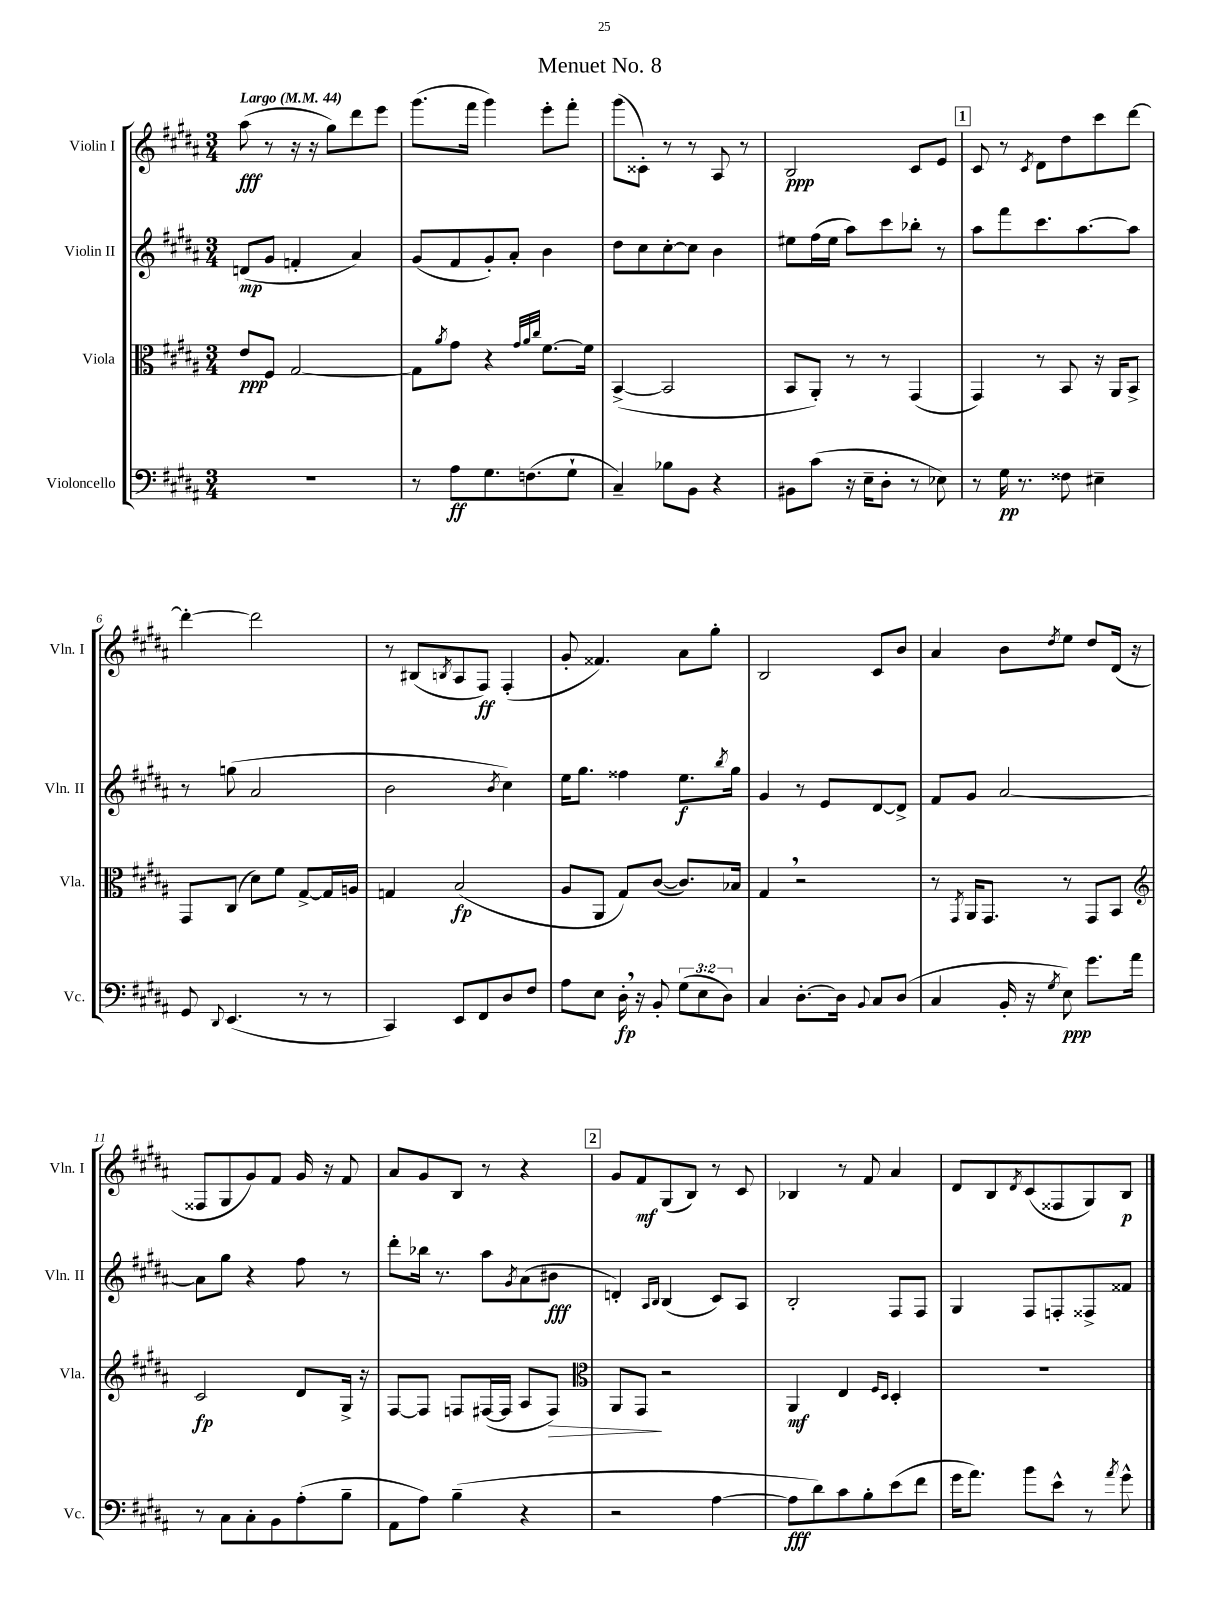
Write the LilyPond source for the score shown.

\header { title = "Menuet No. 8" }
<<
\new StaffGroup <<
\new Staff = "s0" \with { instrumentName = "Violin I" shortInstrumentName = "Vln. I" } {
    \clef treble \key b \major \numericTimeSignature \time 3/4 \tempo "Largo" 4 = 44
    ais''8\fff( r8 r16 r16 gis''8) dis'''8 e'''8 |
    gis'''8.( fis'''16 gis'''4) e'''8-. fis'''8-. |
    gis'''8( cisis'8-.) r8 r8 ais8 r8 |
    b2\ppp cis'8 e'8 |
    \mark \markup { \box "1" } cis'8 r8 \acciaccatura { cis'8 } dis'8 dis''8 cis'''8 dis'''8~ |
    dis'''4~-. dis'''2 |
    r8 bis8( \acciaccatura { b8 } ais8 fis8\ff) fis4-.( |
    gis'8-. fisis'4.) ais'8 gis''8-. |
    b2 cis'8 b'8 |
    ais'4 b'8 \acciaccatura { dis''8 } e''8 dis''8 dis'16( r16 |
    fisis8 gis8 gis'8) fis'8 gis'16 r16 fis'8 |
    ais'8 gis'8 b8 r8 r4 |
    \mark \markup { \box "2" } gis'8 fis'8\mf gis8( b8) r8 cis'8 |
    bes4 r8 fis'8 ais'4 |
    dis'8 b8 \acciaccatura { dis'8 } cis'8( fisis8 gis8) b8\p \bar "|." |
}
\new Staff = "s1" \with { instrumentName = "Violin II" shortInstrumentName = "Vln. II" } {
    \clef treble \key b \major \numericTimeSignature \time 3/4
    d'8\mp( gis'8 f'4-. ais'4) |
    gis'8( fis'8 gis'8-.) ais'8-. b'4 |
    dis''8 cis''8 cis''8~-. cis''8 b'4 |
    eis''8 fis''16( eis''16 ais''8) cis'''8 bes''8-. r8 |
    \mark \markup { \box "1" } ais''8 fis'''8 cis'''8. ais''8.~ ais''8 |
    r8 g''8( ais'2 |
    b'2 \acciaccatura { b'8 } cis''4) |
    e''16 gis''8. fisis''4 e''8.\f \acciaccatura { b''8 } gis''16 |
    gis'4 r8 e'8 dis'8~ dis'8-> |
    fis'8 gis'8 ais'2~ |
    ais'8 gis''8 r4 fis''8 r8 |
    dis'''8-. bes''16 r8. ais''8 \acciaccatura { gis'8 } ais'8( bis'8\fff |
    \mark \markup { \box "2" } d'4-.) \grace { ais16 b16 } b4( cis'8) ais8 |
    b2-. fis8 fis8 |
    gis4 fis8 f8-. fisis8-> fisis'8 \bar "|." |
}
\new Staff = "s2" \with { instrumentName = "Viola" shortInstrumentName = "Vla." } {
    \clef alto \key b \major \numericTimeSignature \time 3/4
    e'8\ppp fis8 gis2~ |
    gis8 \acciaccatura { ais'8 } gis'8 r4 \grace { gis'32 ais'32 cis''32 } fis'8.~ fis'16 |
    b,4~->( b,2 |
    b,8 ais,8-.) r8 r8 gis,4( |
    \mark \markup { \box "1" } gis,4) r8 b,8 r16 ais,16 b,8-> |
    gis,8 cis8( dis'8) fis'8 gis8~-> gis16 a16 |
    g4 b2\fp( |
    ais8 ais,8 gis8) cis'8~( cis'8.) bes16 |
    gis4 \breathe r2 |
    r8 \acciaccatura { gis,8 } ais,16 gis,8. r8 gis,8 b,8 |
    \clef treble cis'2\fp dis'8 gis16-> r16 |
    fis8~ fis8 f8 fis16~( fis16 ais8 fis8\>) |
    \mark \markup { \box "2" } \clef alto ais,8 gis,8\! r2 |
    ais,4\mf e4 \grace { fis16 dis16 } dis4-. |
    R2. \bar "|." |
}
\new Staff = "s3" \with { instrumentName = "Violoncello" shortInstrumentName = "Vc." } {
    \clef bass \key b \major \numericTimeSignature \time 3/4 \override Staff.TupletNumber.text = #tuplet-number::calc-fraction-text
    R2. |
    r8 ais8\ff gis8. f8.( gis8-! |
    cis4--) bes8 b,8 r4 |
    bis,8 cis'8( r16 e16-- dis8-. r8 ees8) |
    \mark \markup { \box "1" } r8 gis16\pp r8. fisis8 eis4-- |
    gis,8 \appoggiatura { dis,8 } e,4.( r8 r8 |
    cis,4) e,8 fis,8 dis8 fis8 |
    ais8 e8 dis16-.\fp \breathe r16 b,8-. \tuplet 3/2 { gis8( e8 dis8) } |
    cis4 dis8.~-. dis16 \appoggiatura { b,8 } cis8 dis8( |
    cis4 b,16-. r16 \acciaccatura { gis8 } e8\ppp) gis'8. ais'16 |
    r8 cis8 cis8-. b,8 ais8-.( b8-- |
    ais,8 ais8) b4--( r4 |
    \mark \markup { \box "2" } r2 ais4~ |
    ais8\fff dis'8) cis'8 b8-. e'8( fis'8 |
    gis'16 ais'8.) b'8 e'8-^ r8 \acciaccatura { ais'8 } gis'8-^ \bar "|." |
}
>>
>>
